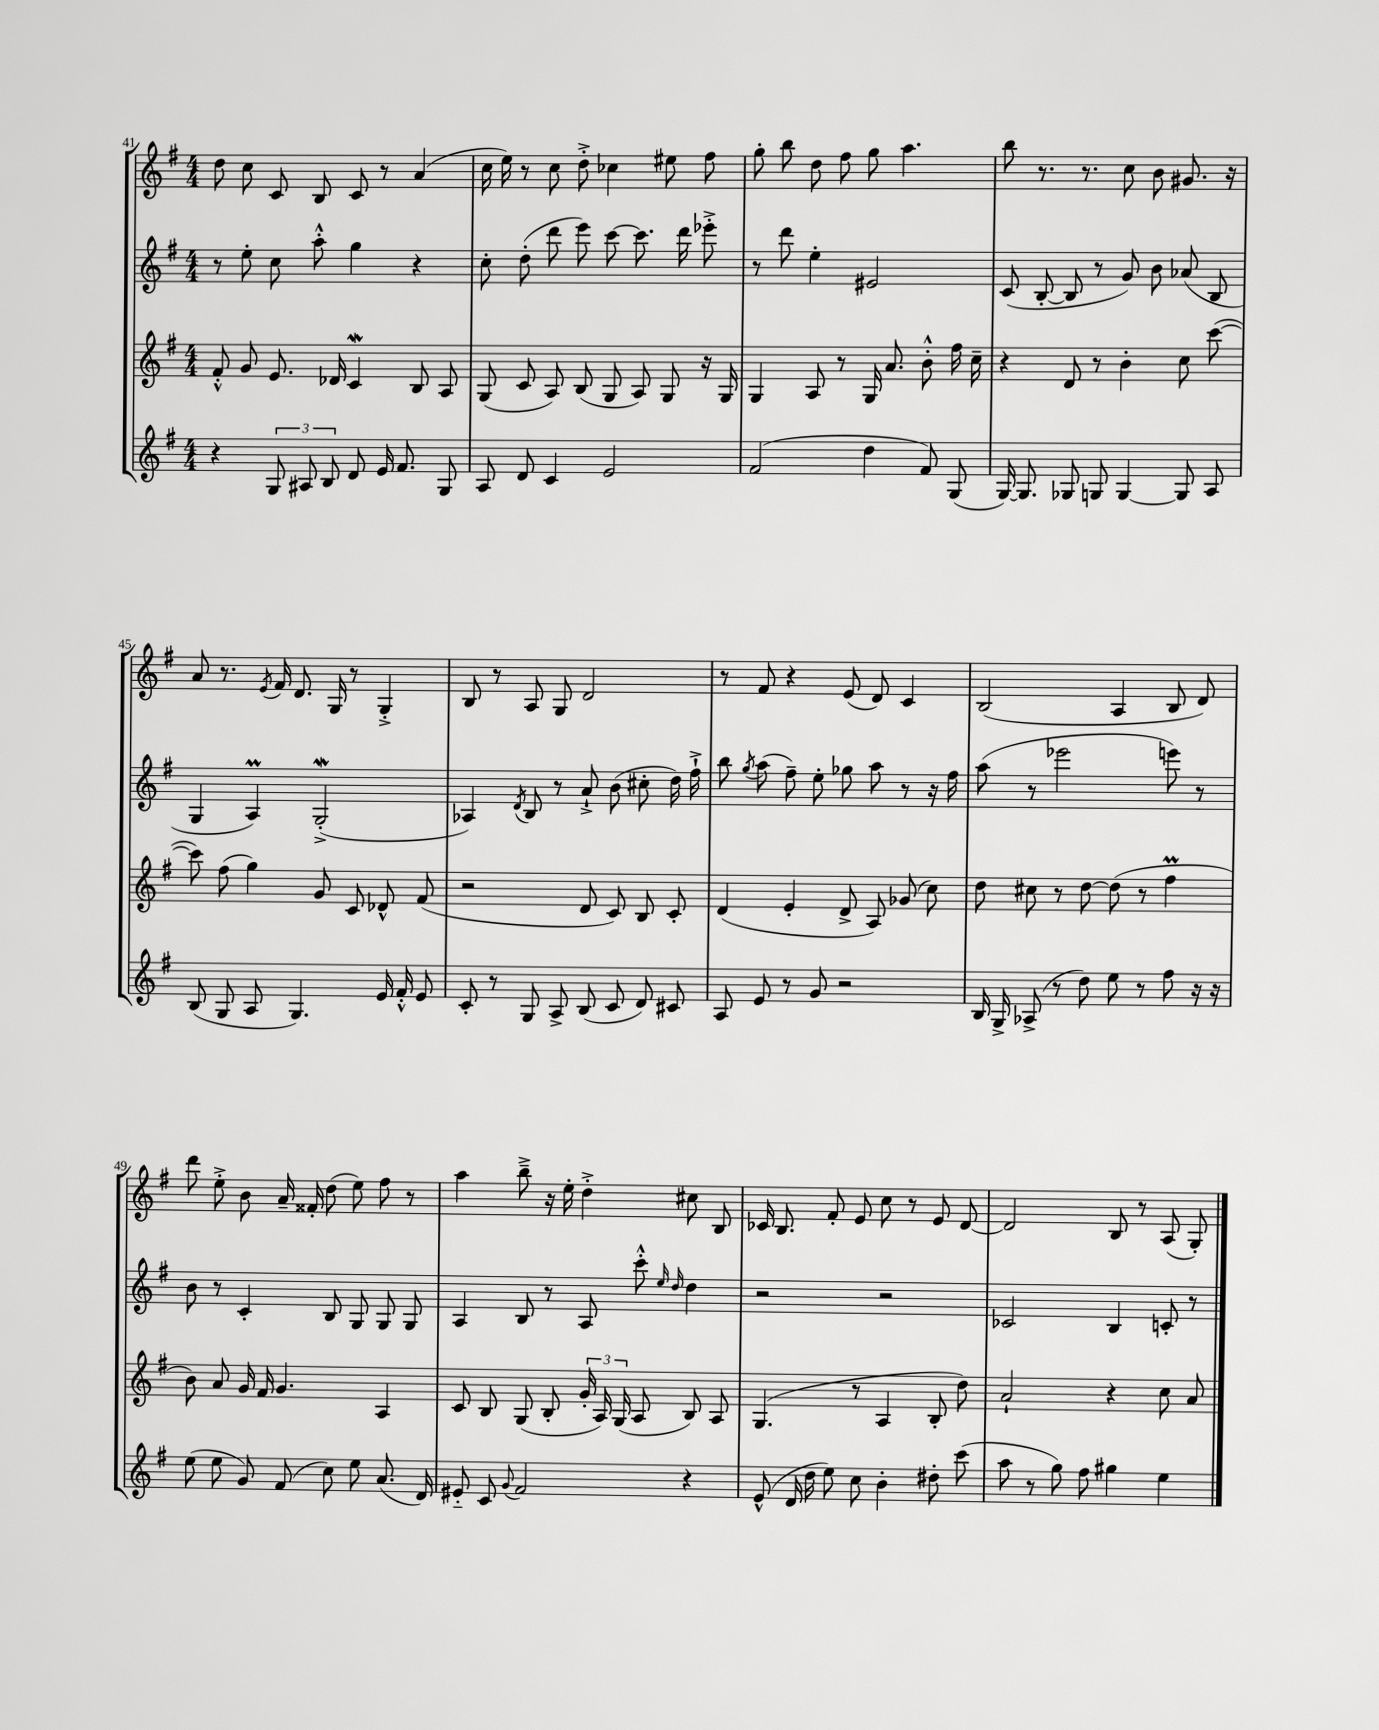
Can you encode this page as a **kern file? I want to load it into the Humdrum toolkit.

**kern	**kern	**kern	**kern
*staff4	*staff3	*staff2	*staff1
*clefG2	*clefG2	*clefG2	*clefG2
*k[f#]	*k[f#]	*k[f#]	*k[f#]
*M4/4	*M4/4	*M4/4	*M4/4
4r	8f#'^^	8r	8dd
.	8g	8ee'	8cc
12G	8.e	8cc	8c
12A#	.	.	.
.	.	8aa'^^	8B
12B	.	.	.
.	16d-	.	.
8d	4c	4gg	8c
16e	.	.	8r
8.f#	.	.	.
.	8B	4r	(4a
8G	8A	.	.
=	=	=	=
8A	(8G	8cc'	16cc
.	.	.	16ee)
8d	8c	(8dd'	8r
4c	8A)	8ddd	8cc
.	(8B	8eee)	8dd'^
2e	8G	[8ccc	4cc-
.	8A)	8.ccc]	.
.	8G	.	8ee#
.	.	16ddd	.
.	16r	8eee-'^	8ff#
.	16G	.	.
=	=	=	=
(2f#	4G	8r	8gg'
.	.	8ddd	8bb
.	8A	4ee'	8dd
.	8r	.	8ff#
4dd	16G	2e#	8gg
.	8.a	.	.
.	.	.	4.aa
8f#)	8b'^^	.	.
(8G	16ff#	.	.
.	16cc~	.	.
=	=	=	=
[16G)	4r	(8c	8bb
8.G]	.	.	.
.	.	[8B'	8.r
8G-	8d	8B]	.
.	.	.	8.r
8G	8r	8r	.
[4G	4b'	8g)	8cc
.	.	8b	8b
8G]	8cc	(8a-	8.g#
8A	([8ccc	8B	.
.	.	.	16r
=	=	=	=
(8B	8ccc])	4G	8a
8G	(8ff#	.	8.r
8A	4gg)	4A)	.
.	.	.	8qe
.	.	.	16f#
4.G)	.	.	8.d
.	8g	(2G'^	.
.	.	.	16G
.	8c	.	8r
16e	8d-^^	.	4G'^
16f#'^^	.	.	.
8e	(8f#	.	.
=	=	=	=
8c'	2r	4A-)	8B
8r	.	.	8r
.	.	8qd	.
8G	.	8B	8A
8A^	.	8r	8G
(8B	8d	8a`^	2d
8c	8c)	(8b	.
8d)	8B	8cc#'	.
8c#	8c'	16dd)	.
.	.	16ff#`^	.
=	=	=	=
8A	(4d	8bb	8r
.	.	8qgg	.
8e	.	(8aa	8f#
8r	4e'	8ff#~)	4r
8g	.	8ee'	.
2r	8d^	8gg-	(8e
.	8A)	8aa	8d)
.	(8g-	8r	4c
.	8cc)	16r	.
.	.	16ff#	.
=	=	=	=
16B	8dd	(8aa	(2B
16G^	.	.	.
(8A-^	8cc#	8r	.
8r	8r	2eee-	.
8dd)	[8dd	.	.
8ee	(8dd]	.	4A
8r	8r	.	.
8ff#	4ff#	8eee)	8B
16r	.	8r	8d)
16r	.	.	.
=	=	=	=
(8ee	8b)	8b	8ddd
8ee	8a	8r	8ee'^
8g)	16g	4c'	8b
.	16f#	.	.
(8f#	4.g	.	16a~
.	.	.	16f##'
8cc)	.	8B	(8dd
8ee	.	8G	8ee)
(8.a	4A	8G	8ff#
.	.	8G	8r
16d)	.	.	.
=	=	=	=
8e#'~	8c	4A	4aa
8c	8B	.	.
8qqg	.	.	.
2f#	(8G	8B	8bb~^
.	8B'	8r	16r
.	.	.	16ee'
.	24g'	8A	4dd'^
.	24A)	.	.
.	(24G	.	.
.	8A	8ccc'^^	.
.	.	16qqee	.
.	.	16qqdd	.
4r	8B)	4dd	8cc#
.	8A	.	8B
=	=	=	=
(8e^^	(4.G	2r	16c-
.	.	.	8.B
16d	.	.	.
16dd	.	.	.
8ee)	.	.	8f#'
8cc	8r	.	8e
4b'	4A	2r	8cc
.	.	.	8r
8dd#'	8B'	.	8e
(8ccc	8dd)	.	[8d
=	=	=	=
8aa	2a`	2c-	2d]
8r	.	.	.
8gg)	.	.	.
8ff#	.	.	.
4gg#	4r	4B	8B
.	.	.	8r
4ee	8cc	8c'	(8A
.	8a	8r	8G')
==	==	==	==
*-	*-	*-	*-
